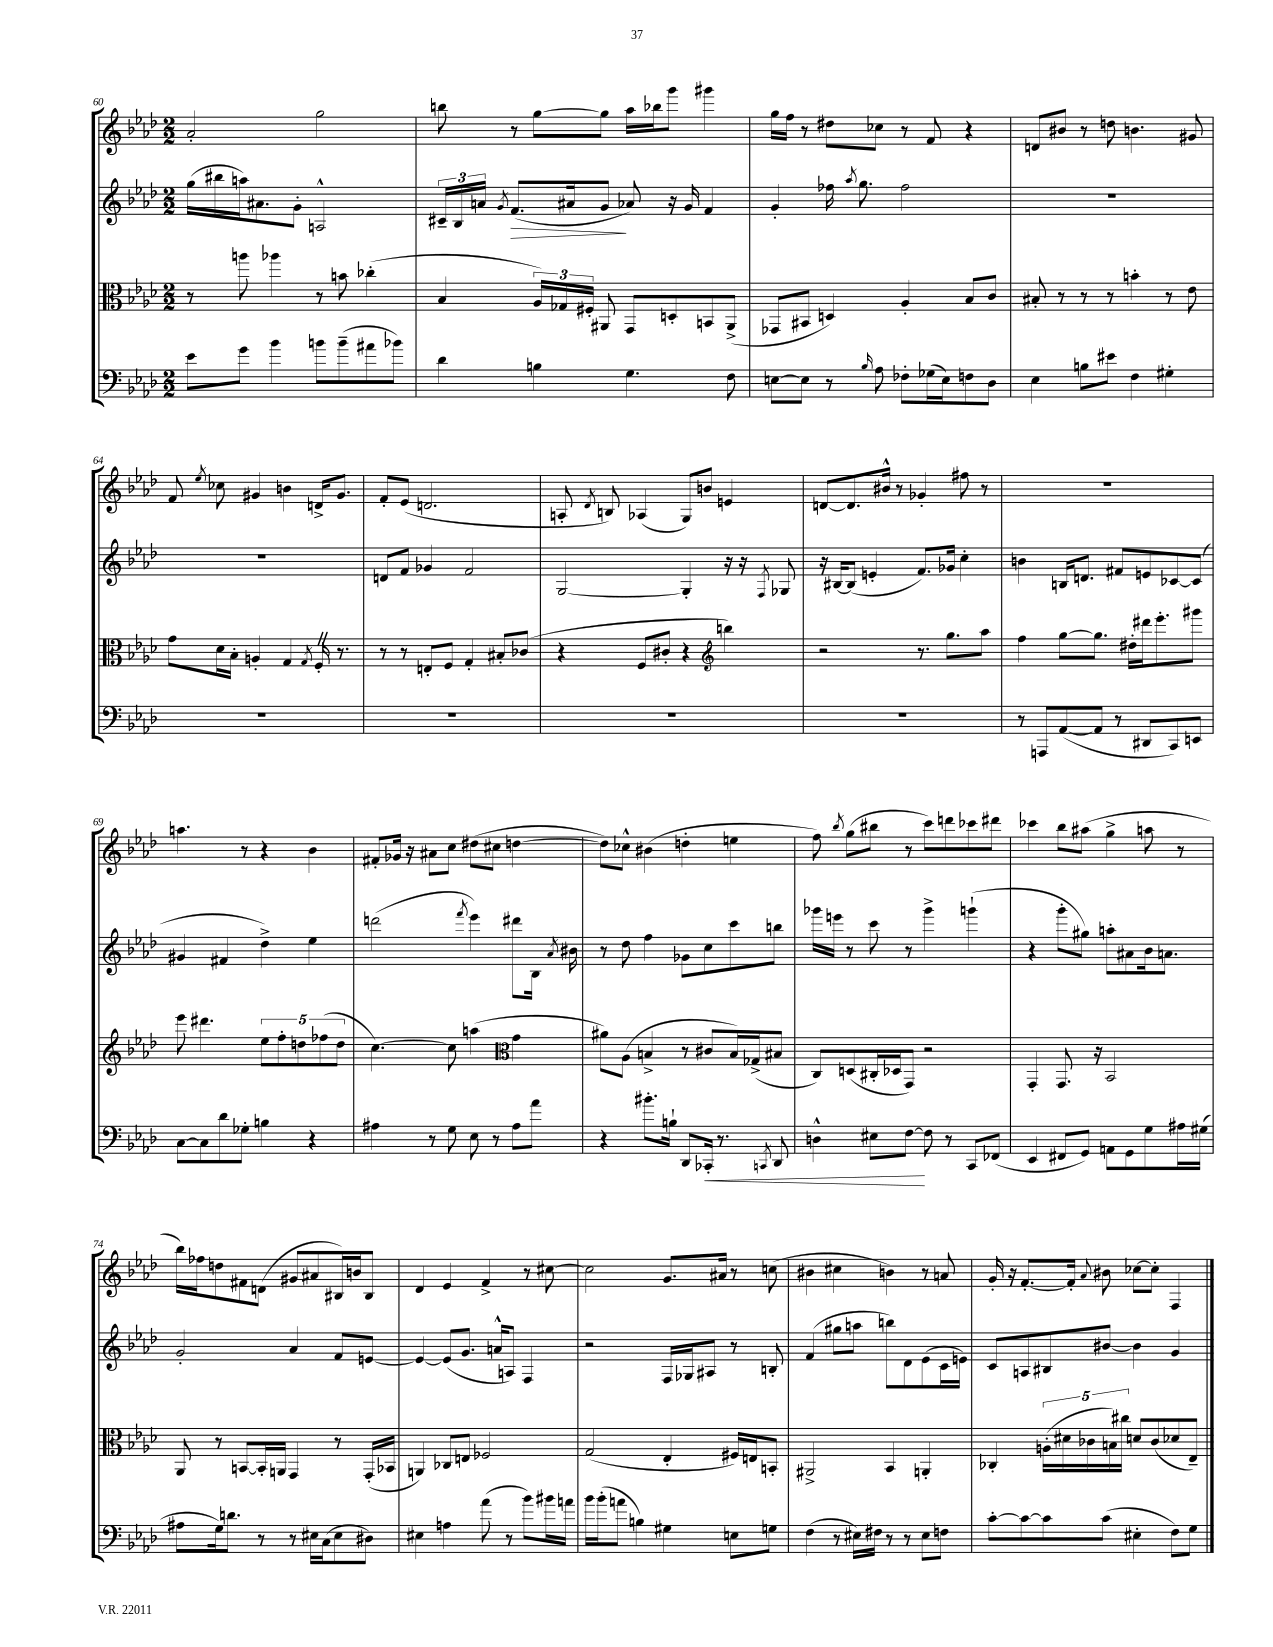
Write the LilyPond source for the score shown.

<<
\new StaffGroup <<
\new Staff = "s0" {
    \clef treble \key aes \major \numericTimeSignature \time 2/2
    \autoBeamOff aes'2-. g''2 |
    b''8 r8 g''8[~ g''8] aes''16[ bes''16 g'''8] gis'''4 |
    g''16[ f''16] r8 dis''8[ ces''8] r8 f'8 r4 |
    d'8[ bis'8] r8 d''8 b'4. gis'8 |
    f'8 \acciaccatura { ees''8 } ces''8 gis'4 b'4 d'16[-> gis'8.] |
    f'8[-. ees'8]( d'2. |
    a8-. \acciaccatura { des'8 } b8) aes4( g8[) b'8] e'4 |
    d'8[~ d'8. bis'16]-^ r8 ges'4-. fis''8 r8 |
    R1 |
    a''4. r8 r4 bes'4 |
    fis'8[-. ges'16] r16 ais'8[ c''8] dis''8[( cis''8] d''4~ |
    d''8[) ces''8]-^ bis'4( d''4-. e''4 |
    f''8) \acciaccatura { bes''8 } g''8[( bis''8] r8 c'''8[) d'''8 ces'''8 dis'''8] |
    ces'''4 bes''8[ ais''8]( g''4-> a''8 r8 |
    bes''16[) fes''16 d''8 fis'8 d'8]( gis'8[ ais'8 bis16) b'16 bis8] |
    des'4 ees'4 f'4-> r8 cis''8~ |
    cis''2 g'8.[ ais'16] r8 c''8( |
    bis'4 cis''4 b'4) r8 a'8 |
    g'16-. r16 f'8.[~-. f'16]-. \appoggiatura { aes'8 } bis'8 ces''8[~ ces''8]-. f4 \bar "|." |
}
\new Staff = "s1" {
    \clef treble \key aes \major \numericTimeSignature \time 2/2
    \autoBeamOff g''16[( bis''16 a''16) ais'8. g'8]-. a2-^ |
    \tuplet 3/2 { cis'16[-- bes16 a'16] } \acciaccatura { g'8 } f'8.[\>( ais'16 g'8]\! aes'8) r16 g'16 f'4 |
    g'4-. fes''16 \acciaccatura { aes''8 } g''8. fes''2 |
    R1 |
    R1 |
    d'8[ f'8] ges'4 f'2 |
    g2~ g4-. r16 r16 \acciaccatura { f8 } ges8 |
    r16 bis16[~ bis8]( e'4-. f'8.[) ges'16] c''4-. |
    b'4 b16[ d'8.] fis'8[ e'8 ces'8~ ces'8]( |
    gis'4 fis'4 des''4->) ees''4 |
    d'''2( \acciaccatura { f'''8 } ees'''4) dis'''8[ bes16] \acciaccatura { aes'8 } bis'16 |
    r8 des''8 f''4 ges'8[ c''8 c'''8 b''8] |
    ges'''16[ e'''16] r8 c'''8 r8 ges'''4-> g'''4-!( |
    r4 g'''8[-. gis''8]) a''8[-. ais'8 bes'16 a'8.] |
    g'2-. aes'4 f'8[ e'8]~ |
    e'4~ e'8[( g'8.] a'16[-^ a8]) f4 |
    r2 f16[ ges16 ais8] r8 b8-. |
    f'4( gis''8[ a''8] b''8[) des'8 ees'8( c'16 e'16]) |
    c'8[ a8 bis8 bis'8]~ bis'4 g'4 \bar "|." |
}
\new Staff = "s2" {
    \clef alto \key aes \major \numericTimeSignature \time 2/2
    \autoBeamOff r8 a''8 aes''4 r8 b'8 ces''4-.( |
    bes4 \tuplet 3/2 { aes16[) ges16 fis16]-. } ais,8 g,8[ d8-. b,8 ais,8]->( |
    ges,8[ bis,8] d4) aes4-. bes8[ c'8] |
    bis8-. r8 r8 r8 b'4-. r8 ees'8 |
    g'8[ des'16 bes16]-. a4-. g4 \acciaccatura { g8 } f16-. \once \override BreathingSign.text = \markup { \musicglyph "scripts.caesura.straight" } \breathe r8. |
    r8 r8 e8[-. f8] g4-. bis8[-. ces'8]( |
    r4 f8[ cis'8]-. r4 \clef treble b''4) |
    r2 r8. g''8.[ aes''8] |
    f''4 g''8[~ g''8.] dis''16[-. dis'''16 ees'''8.-. gis'''8] |
    ees'''8 dis'''4. \tuplet 5/4 { ees''8[ f''8-. d''8 fes''8( d''8] } |
    c''4.~) c''8 a''4( \clef alto g'4 |
    ais'8[) aes8]( b4-> r8 cis'8[ b16) ges16->( bis8] |
    c8[) d8( cis16-. des16 g,8]) r2 |
    g,4-. g,8. r16 bes,2 |
    aes,8 r8 b,8[~ b,16-. a,16] g,4 r8 g,16[-.( bes,16] |
    a,4) ces8[ e8] fes2 |
    g2( ees4-. fis16[) e16 b,8]-. |
    ais,2-> bes,4 a,4-. |
    ces4-. \tuplet 5/4 { a16[-.( dis'16 ces'16 b16) cis''16] } d'8[ ces'8( des'8 ees8]--) \bar "|." |
}
\new Staff = "s3" {
    \clef bass \key aes \major \numericTimeSignature \time 2/2
    \autoBeamOff ees'8[ g'8] bes'4 b'8[ b'8--( ais'8 bes'8]) |
    des'4 b4 g4. f8 |
    e8[~ e8] r8 \grace { bes16 } aes8 fes8[-. ges16( e16) f8 des8] |
    ees4 b8[ eis'8] f4 gis4-. |
    R1 |
    R1 |
    R1 |
    R1 |
    r8 a,,8[ aes,8~( aes,8] r8 dis,8[ c,8) e,8] |
    c8[~ c8 des'8 ges8]-. b4 r4 |
    ais4 r8 g8 ees8 r8 ais8[ aes'8] |
    r4 bis'8.[-. b16]-! des,8[ ces,16]-.\< r8. \acciaccatura { c,8 } des,8 |
    d4-^ eis8[ f8]~\! f8 r8 c,8[ fes,8]( |
    ees,4 fis,8[ g,8]) a,8[ g,8 g8 ais16 gis16]( |
    ais8[ g16) d'8.] r8 r8 eis16[ c16( eis8 dis8]) |
    eis4 a4 aes'8( r8 bes'8[) bis'16 a'16] |
    bes'16[ bes'16-.( a'8] b4) gis4 e8[ g8] |
    f4( r8 eis16[) fis16] r8 r8 eis8[ f8] |
    c'8[~-. c'8~ c'8 c'8]( eis4-. f8[) g8] \bar "|." |
}
>>
>>
\layout { \context { \Score currentBarNumber = #60 } }
